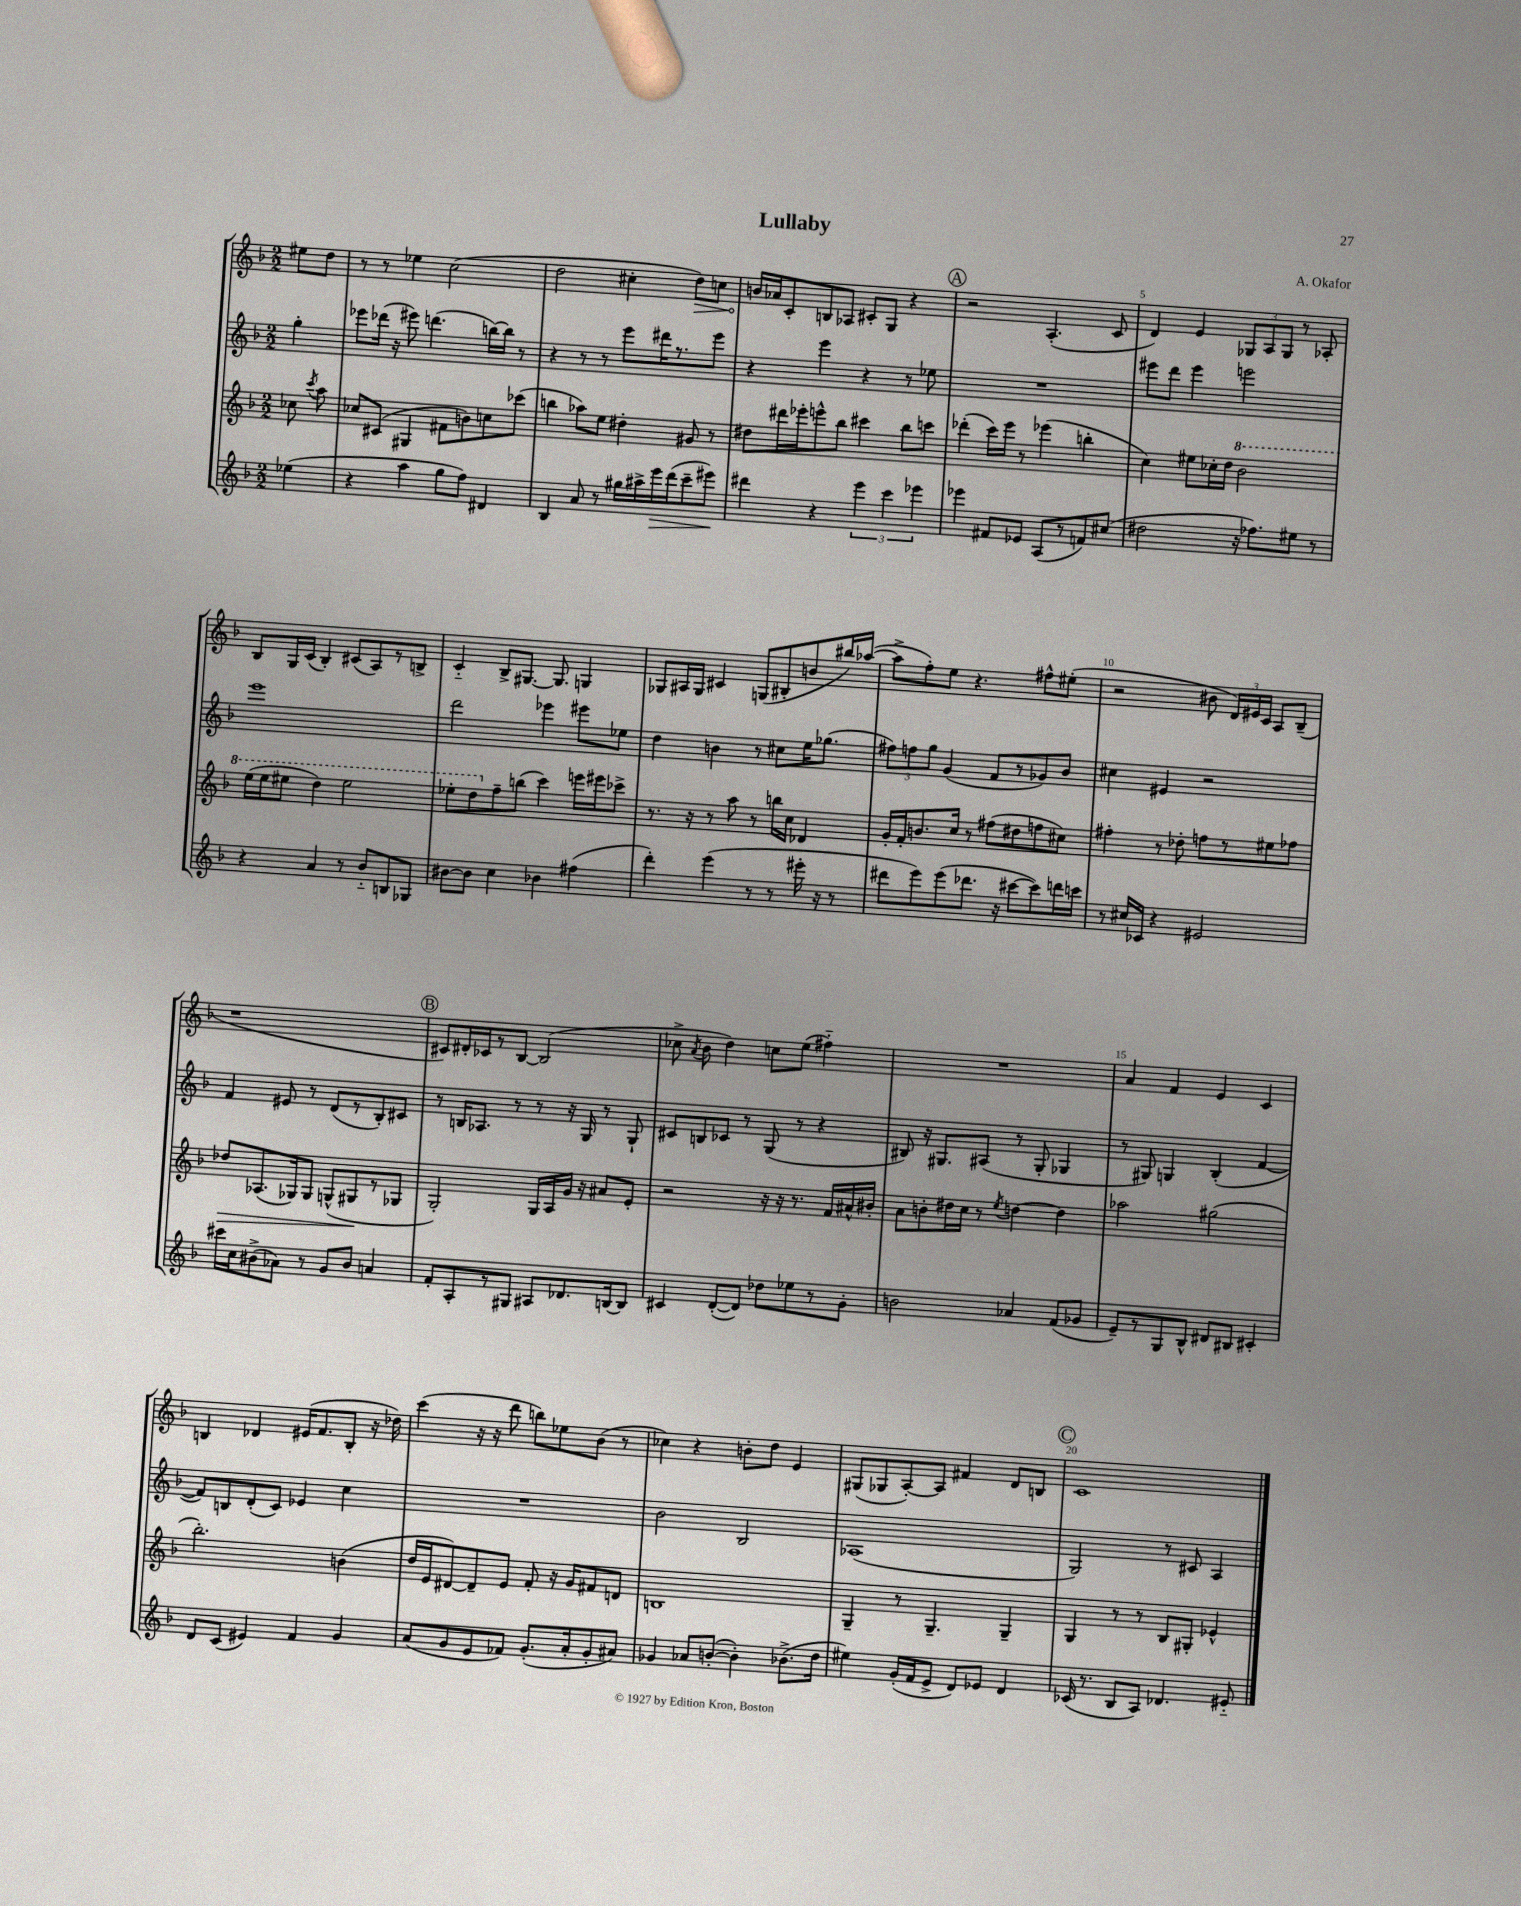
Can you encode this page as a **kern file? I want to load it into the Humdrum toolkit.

**kern	**dynam	**kern	**dynam	**kern	**kern	**dynam
*part4	*part4	*part3	*part3	*part2	*part1	*part1
*staff4	*staff4	*staff3	*staff3	*staff2	*staff1	*staff1
*clefG2	*	*clefG2	*	*clefG2	*clefG2	*
*k[b-]	*	*k[b-]	*	*k[b-]	*k[b-]	*
*M2/2	*	*M2/2	*	*M2/2	*M2/2	*
=	=	=	=	=	=	=
(4ee-X\	.	8cc-X\	.	4gg'\	8ee#X\L	.
.	.	8qccc/	.	.	.	.
.	.	8aa\	.	.	8dd\J	.
=1	=1	=1	=1	=1	=1	=1
4r	.	8cc-X/L	.	8eee-X\L	8r	.
.	.	(8c#X/J	.	(16ddd-X\Jk	8r	.
.	.	.	.	16r	.	.
4aa\	.	4G#X/	.	8eee#X\)	4ee-X\	.
.	.	.	.	(4.dddn\	.	.
8gg\L	.	8f#X\L	.	.	(2cc\	.
8ff\J)	.	8bn\)	.	.	.	.
4d#X/	.	8ccn\	.	[16bbn\LL)	.	.
.	.	.	.	16bb\JJ]	.	.
.	.	(8ccc-X\J	.	8r	.	.
=2	=2	=2	=2	=2	=2	=2
4B-/	.	4bbn\	.	4r	2dd\	.
8a/	.	8aa-X\L)	.	8r	.	.
8r	.	8ee\J	.	8r	.	.
16gg#X\LL	.	4dd#X'\	.	8eee\L	4cc#X'\	.
16aa#X^\	.	.	.	.	.	.
!	!LO:HP:b	!	!	!	!	!
16eee\	>	.	.	16ddd#X\K	.	.
(16ddd\J	.	.	.	8.r	.	.
!	!	!	!	!	!	!LO:HP:b
8ccc~\	.	8g#X/	.	.	8dd\L)	>
8eee#X\J)	.	8r	.	8eee\J	8ccn\J	.
.	]	.	.	.	.	.
=3	=3	=3	=3	=3	=3	=3
4ddd#X\	.	8dd#X\L	.	4r	16bn/LL	.
.	.	.	.	.	16a-X/J	]
.	.	16ddd#X\L	.	.	8c'/	.
.	.	16eee-X'\J	.	.	.	.
4r	.	8eeen^^\	.	4eee\	8Bn/	.
.	.	8bb-\J	.	.	8A-X/J	.
6eee\	.	4ccc#X\	.	4r	8c#X'/L	.
.	.	.	.	.	8G/J	.
6ccc\	.	.	.	.	.	.
.	.	8bb-\L	.	8r	4r	.
6eee-X\	.	.	.	.	.	.
.	.	8cccn\J	.	8ee-X\	.	.
!!LO:REH:place=s1:t=A
=4	=4	=4	=4	=4	=4	=4
4eee-X\	.	(4ddd-X'\	.	1r	2r	.
8f#X/L	.	16ccc\LL)	.	.	.	.
.	.	16eee\JJ	.	.	.	.
8e-X/J	.	8r	.	.	.	.
(8A/L	.	(4eee-X\	.	.	(4.A'/	.
8r	.	.	.	.	.	.
8fn/)	.	4bbn'\	.	.	.	.
(8cc#X/J	.	.	.	.	8c/	.
=5	=5	=5	=5	=5	=5	=5
2dd#X\	.	4cc\)	.	8eee#X\L	4d/)	.
.	.	.	.	8ddd\J	.	.
.	.	8ee#X\L	.	4eee#\	4e/	.
.	.	16cc-X'\L	.	.	.	.
.	.	16dd\JJ	.	.	.	.
*	*	*8va	*	*	*	*
16r	.	2bb-\	.	2eeen\	12G-X/L	.
8.ff-X\L)	.	.	.	.	.	.
.	.	.	.	.	12A/	.
.	.	.	.	.	12G-/J	.
8ee#X\J	.	.	.	.	8r	.
8r	.	.	.	.	8A-X'/	.
!!LO:LB:g=z
=6	=6	=6	=6	=6	=6	=6
4r	.	(16eee\LL	.	1eee	8B-/L	.
.	.	16eee\J	.	.	.	.
.	.	8eee#X\J	.	.	16G/L	.
.	.	.	.	.	(16c/JJ	.
4a/	.	4ddd\)	.	.	4B-'/)	.
8r	.	2eee#\	.	.	(8c#X/L	.
8b-/L	.	.	.	.	8A/)	.
8Bn/	.	.	.	.	8r	.
8G-X/J	.	.	.	.	8Bn^/J	.
=7	=7	=7	=7	=7	=7	=7
[8b#X\L	.	8eee-X'\L	.	2ddd\	4c/	.
8b#\J]	.	8ddd\	.	.	.	.
*	*	*X8va	*	*	*	*
4cc\	.	8ff~\	.	.	8B-^/L	.
.	.	(8bbn\J	.	.	[8.G#X/J	.
4b-X\	.	4ccc\)	.	4eee-X\	.	.
.	.	.	.	.	8.G#/]	.
(4ff#X\	.	16eeen\LL	.	8eee#X\L	4Gn/	.
.	.	16eee#X\J	.	.	.	.
.	.	8ccc-X^\J	.	8ee-X\J	.	.
=8	=8	=8	=8	=8	=8	=8
4ddd'\)	.	8.r	.	4dd\	8G-X/L	.
.	.	.	.	.	16A#X/L	.
.	.	16r	.	.	16G-/JJ	.
(4eee\	.	8r	.	4bn\	4c#X/	.
.	.	8aa\	.	.	.	.
8r	.	8r	.	8r	(8Gn/L	.
8r	.	16bbn\LL	.	8cc#X\L	8B#X'/	.
.	.	16cc\JJ	.	.	.	.
16eee#X'\	.	4d-X/	.	16ee\K	8bn/	.
16r	.	.	.	(8.gg-X\J	.	.
8r	.	.	.	.	16bb#X/L)	.
.	.	.	.	.	([16aa-X/JJ	.
=9	=9	=9	=9	=9	=9	=9
8ddd#X\L	.	16g'/LL	.	12ff#X\L)	8aa-^\L]	.
.	.	16f'/J	.	.	.	.
.	.	.	.	12ffn\	.	.
8eee\)	.	8.bn/	.	.	8ff'\)	.
.	.	.	.	12gg\J	.	.
(8eee\	.	.	.	(4g/	8ee\J	.
.	.	16cc/Jk	.	.	.	.
8.ddd-X\J	.	8r	.	.	4.r	.
.	.	(8ff#X\L	.	8f/L	.	.
16r	.	.	.	.	.	.
[8ccc#X\L	.	8dd#X\	.	8r	.	.
8ccc#\])	.	8ffn\	.	8g-X/)	8ff#X^^\L	.
16dddn\L	.	8cc#X\J)	.	8b-/J	(8ee#X'\J	.
16cccn\JJ	.	.	.	.	.	.
=10	=10	=10	=10	=10	=10	=10
8r	.	4ff#X'\	.	4cc#X\	2r	.
16cc#X/LL	.	.	.	.	.	.
16c-X/JJ	.	.	.	.	.	.
4r	.	8r	.	4e#X/	.	.
.	.	8dd-X'\	.	.	.	.
2e#X/	.	8ffn\L	.	2r	8b#X\	.
.	.	8r	.	.	24d/LL)	.
.	.	.	.	.	24e#X/	.
.	.	.	.	.	24c/JJ	.
.	.	8ee#X\	.	.	8A/L	.
.	.	8ff-X\J	.	.	(8B-~/J	.
!!LO:LB:g=z
=11	=11	=11	=11	=11	=11	=11
!	!	!	!LO:HP:b	!	!	!
16ccc#X\LL	.	8dd-X/L	>	4f/	1r	.
16cc\J	.	.	.	.	.	.
(8b#X^\	.	(8.A-X/	.	.	.	.
8a-X\J)	.	.	.	8e#X/	.	.
.	.	16G-X/k)	.	.	.	.
8r	.	8G-/J	.	8r	.	.
8g/L	.	(8Gn^^/L	.	(8d/L	.	.
8b#/J	.	8G#X/	.	8r	.	.
4an/	.	8r	]	8B-'/)	.	.
.	.	8G-X/J	.	8c#X/J	.	.
!!LO:REH:place=s1:t=B
=12	=12	=12	=12	=12	=12	=12
8f'/L	.	2G'/)	.	8r	8c#X/L)	.
8A'/	.	.	.	16Bn/KL	16d#X'/L	.
.	.	.	.	8.A-X/J	16c-X/J	.
8r	.	.	.	.	8r	.
8G#X/J	.	.	.	8r	[8B-/J	.
8A#X/L	.	16G/LL	.	8r	(2B-/]	.
.	.	16A/	.	.	.	.
8.d-X/	.	16g/JJ	.	16r	.	.
.	.	16r	.	16G/	.	.
.	.	8a#X/L	.	8r	.	.
[16Bn/k	.	.	.	.	.	.
8B/J]	.	8e'/J	.	8G`/	.	.
=13	=13	=13	=13	=13	=13	=13
4c#X/	.	2r	.	8c#X/L	8cc-X^\	.
.	.	.	.	.	8qa/	.
.	.	.	.	8Bn/	8b-\	.
([8d'/L	.	.	.	8c-X/J	4dd\)	.
8d/J])	.	.	.	8r	.	.
8dd-X\L	.	16r	.	(8G/	8ccn\L	.
.	.	16r	.	.	.	.
8ee-X\	.	8.r	.	8r	(8ee\J	.
8r	.	.	.	4r	4ff#X\)	.
.	.	16f/LL	.	.	.	.
8g'\J	.	16a#X^^/	.	.	.	.
.	.	16b#X'/JJ	.	.	.	.
=14	=14	=14	=14	=14	=14	=14
2bn\	.	8a\L	.	8B#X/)	1r	.
.	.	8bn'\	.	16r	.	.
.	.	.	.	8.G#X/L	.	.
.	.	16dd#X\L	.	.	.	.
.	.	16cc\JJ	.	.	.	.
.	.	8r	.	(8A#X/J	.	.
.	.	8qee/	.	.	.	.
4a-X/	.	[4ddn\	.	8r	.	.
.	.	.	.	8G#'/	.	.
(8f/L	.	4dd\]	.	4G-X/	.	.
8g-X/J	.	.	.	.	.	.
=15	=15	=15	=15	=15	=15	=15
8e~/L)	.	2aa-X\	.	8r	4a/	.
8r	.	.	.	8G#X/)	.	.
8G/	.	.	.	4Gn/	4f/	.
8B-^^/J	.	.	.	.	.	.
8d#X/L	.	(2gg#X\	.	(4B-'/	4e/	.
8B#X/J	.	.	.	.	.	.
4c#X'/	.	.	.	[4f/	4c/	.
!!LO:LB:g=z
=16	=16	=16	=16	=16	=16	=16
8d/L	.	2.bb-'\)	.	8f/L])	4Bn/	.
(8c/J	.	.	.	8Bn/	.	.
4e#X/)	.	.	.	(8d'/	4d-X/	.
.	.	.	.	8c/J)	.	.
4f/	.	.	.	4e-X/	(16e#X/KL	.
.	.	.	.	.	8.f/	.
4g/	.	(4bn\	.	4cc\	8B'/J	.
.	.	.	.	.	16r	.
.	.	.	.	.	16dd-X\)	.
=17	=17	=17	=17	=17	=17	=17
(8a/L	.	16dd/LL	.	1r	(4ccc\	.
.	.	16e/J	.	.	.	.
8g/	.	[8d#X/)	.	.	.	.
8e/	.	8d#~/]	.	.	16r	.
.	.	.	.	.	16r	.
8f-X/J)	.	8e/J	.	.	8ddd\	.
(8.g'/L	.	8f'/	.	.	8bbn\L)	.
.	.	16r	.	.	8ee-X\	.
16a'/k	.	16g/KL	.	.	.	.
8g'/	.	8f#X/	.	.	(8b-\J	.
8a#X/J)	.	8dn/J	.	.	8r	.
=18	=18	=18	=18	=18	=18	=18
4g-X/	.	1Bn	.	2b-\	4cc-X\)	.
8a-X/L	.	.	.	.	4r	.
([8bn'/J	.	.	.	.	.	.
4b'\])	.	.	.	2B-/	8bn'\L	.
.	.	.	.	.	8dd\J	.
(8.b-X^\L	.	.	.	.	4e/	.
16dd\Jk	.	.	.	.	.	.
=19	=19	=19	=19	=19	=19	=19
4ee#X\)	.	4G~/	.	(1A-X	(8G#X/L	.
.	.	.	.	.	8G-X/	.
(16g'/LL	.	8r	.	.	[8A'/)	.
16f/J	.	.	.	.	.	.
8e^/J	.	4.G~/	.	.	8A/J]	.
8d/L)	.	.	.	.	4f#X/	.
8e-X/J	.	.	.	.	.	.
4d/	.	4G~/	.	.	8d/L	.
.	.	.	.	.	8Bn/J	.
!!LO:REH:place=s1:t=C
=20	=20	=20	=20	=20	=20	=20
(16c-X/	.	4G/	.	2G/)	1c	.
8.r	.	.	.	.	.	.
8B-/L	.	8r	.	.	.	.
8A/J)	.	8r	.	.	.	.
4.d-X/	.	8B-/L	.	8r	.	.
.	.	8G#X'/J	.	8c#X/	.	.
.	.	4e-X^^/	.	4A/	.	.
8e#X/	.	.	.	.	.	.
==	==	==	==	==	==	==
*-	*-	*-	*-	*-	*-	*-
